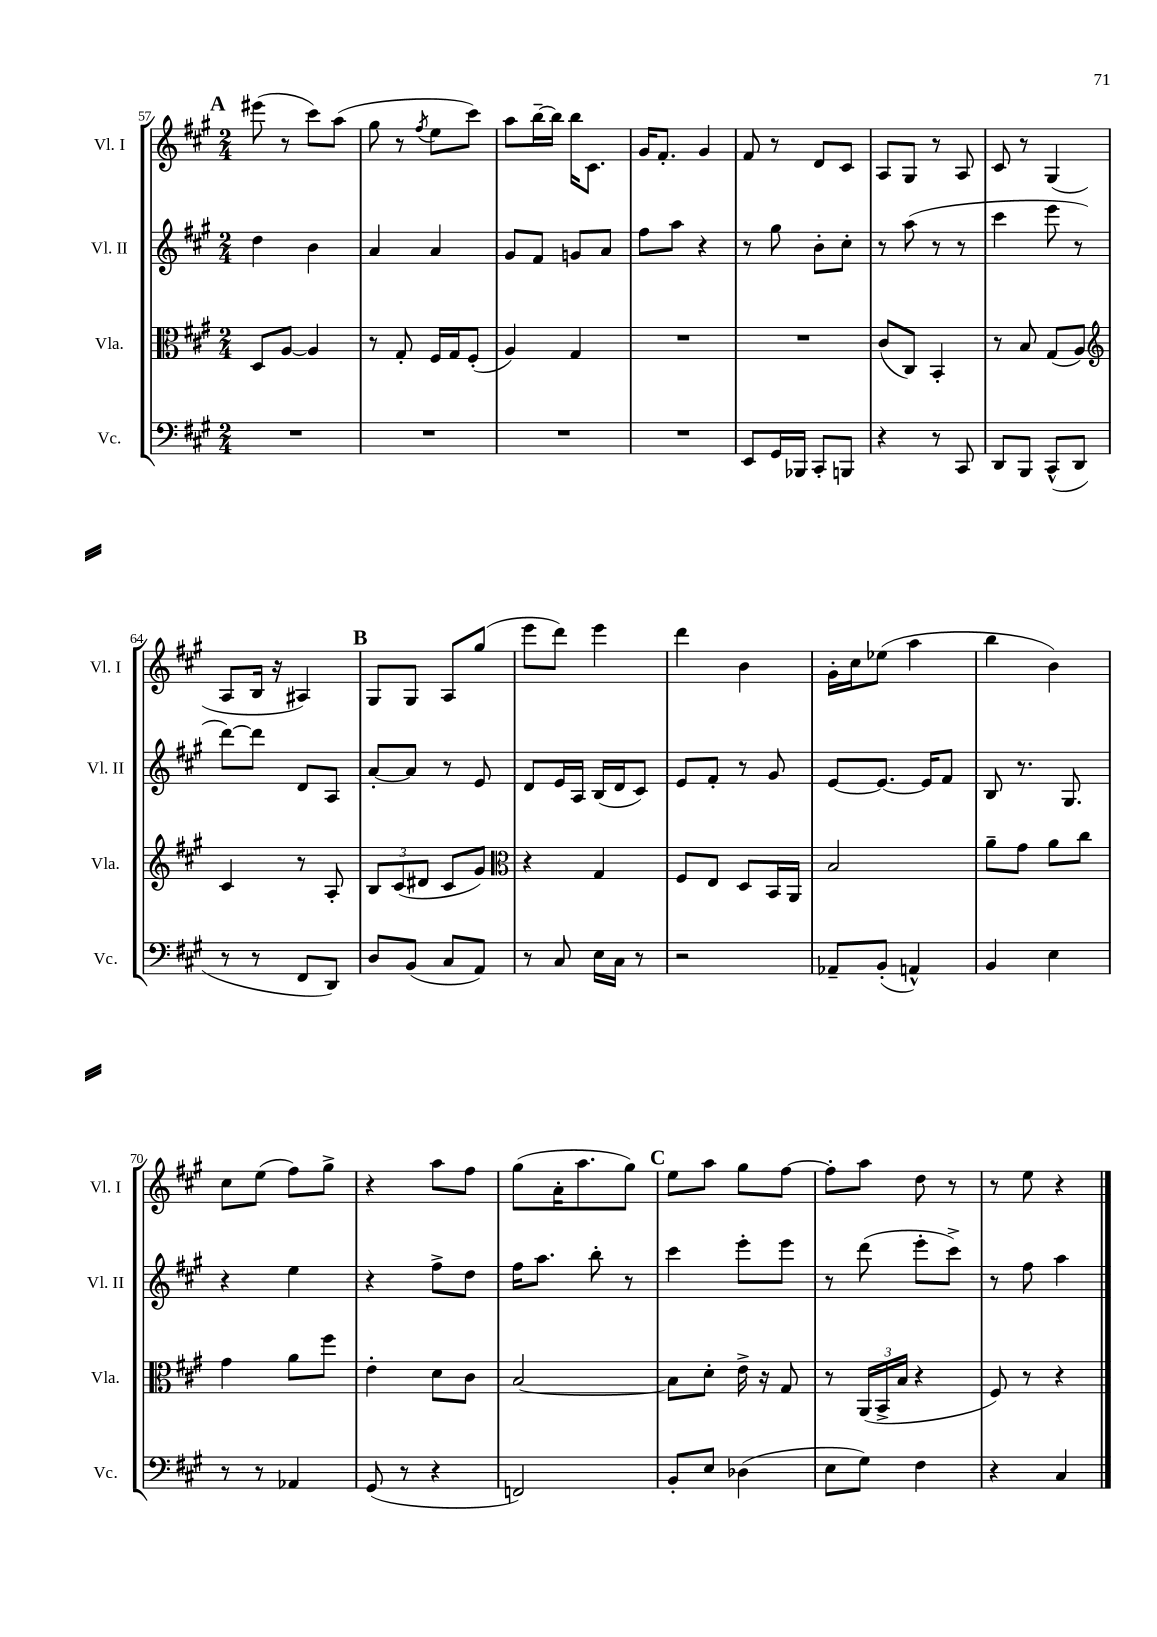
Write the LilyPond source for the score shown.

<<
\new StaffGroup <<
\new Staff = "s0" \with { instrumentName = "Vl. I" shortInstrumentName = "Vl. I" } {
    \clef treble \key a \major \numericTimeSignature \time 2/4
    \mark \markup { \bold "A" } eis'''8( r8 cis'''8) a''8( |
    gis''8 r8 \acciaccatura { fis''8 } e''8 cis'''8) |
    a''8 b''16~-- b''16 b''16 cis'8. |
    gis'16 fis'8.-. gis'4 |
    fis'8 r8 d'8 cis'8 |
    a8 gis8 r8 a8 |
    cis'8 r8 gis4( |
    a8 b16 r16 ais4) |
    \mark \markup { \bold "B" } gis8 gis8 a8 gis''8( |
    e'''8 d'''8) e'''4 |
    d'''4 b'4 |
    gis'16-. cis''16 ees''8( a''4 |
    b''4 b'4) |
    cis''8 e''8( fis''8) gis''8-> |
    r4 a''8 fis''8 |
    gis''8( a'16-. a''8. gis''8) |
    \mark \markup { \bold "C" } e''8 a''8 gis''8 fis''8~ |
    fis''8-. a''8 d''8 r8 |
    r8 e''8 r4 \bar "|." |
}
\new Staff = "s1" \with { instrumentName = "Vl. II" shortInstrumentName = "Vl. II" } {
    \clef treble \key a \major \numericTimeSignature \time 2/4
    \mark \markup { \bold "A" } d''4 b'4 |
    a'4 a'4 |
    gis'8 fis'8 g'8 a'8 |
    fis''8 a''8 r4 |
    r8 gis''8 b'8-. cis''8-. |
    r8 a''8( r8 r8 |
    cis'''4 e'''8 r8 |
    d'''8~) d'''8 d'8 a8 |
    \mark \markup { \bold "B" } a'8~-. a'8 r8 e'8 |
    d'8 e'16 a16 b16( d'16 cis'8) |
    e'8 fis'8-. r8 gis'8 |
    e'8~ e'8.~ e'16 fis'8 |
    b8 r8. gis8. |
    r4 e''4 |
    r4 fis''8-> d''8 |
    fis''16 a''8. b''8-. r8 |
    \mark \markup { \bold "C" } cis'''4 e'''8-. e'''8 |
    r8 d'''8( e'''8-. cis'''8->) |
    r8 fis''8 a''4 \bar "|." |
}
\new Staff = "s2" \with { instrumentName = "Vla." shortInstrumentName = "Vla." } {
    \clef alto \key a \major \numericTimeSignature \time 2/4
    \mark \markup { \bold "A" } d8 a8~ a4 |
    r8 gis8-. fis16 gis16 fis8-.( |
    a4) gis4 |
    R2 |
    R2 |
    cis'8( cis8) b,4-. |
    r8 b8 gis8( a8) |
    \clef treble cis'4 r8 a8-. |
    \mark \markup { \bold "B" } \tuplet 3/2 { b8 cis'8( dis'8 } cis'8 gis'8) |
    \clef alto r4 gis4 |
    fis8 e8 d8 b,16 a,16 |
    b2 |
    a'8-- gis'8 a'8 cis''8 |
    gis'4 a'8 fis''8 |
    e'4-. d'8 cis'8 |
    b2~ |
    \mark \markup { \bold "C" } b8 d'8-. e'16-> r16 gis8 |
    r8 \tuplet 3/2 { a,16( b,16-> b16 } r4 |
    fis8) r8 r4 \bar "|." |
}
\new Staff = "s3" \with { instrumentName = "Vc." shortInstrumentName = "Vc." } {
    \clef bass \key a \major \numericTimeSignature \time 2/4
    \mark \markup { \bold "A" } R2 |
    R2 |
    R2 |
    R2 |
    e,8 gis,16 bes,,16 cis,8-. b,,8 |
    r4 r8 cis,8 |
    d,8 b,,8 cis,8-^( d,8 |
    r8 r8 fis,8 d,8) |
    \mark \markup { \bold "B" } d8 b,8( cis8 a,8) |
    r8 cis8 e16 cis16 r8 |
    r2 |
    aes,8-- b,8-.( a,4-^) |
    b,4 e4 |
    r8 r8 aes,4 |
    gis,8( r8 r4 |
    f,2) |
    \mark \markup { \bold "C" } b,8-. e8 des4( |
    e8 gis8) fis4 |
    r4 cis4 \bar "|." |
}
>>
>>
\layout { \context { \Score currentBarNumber = #57 } }
